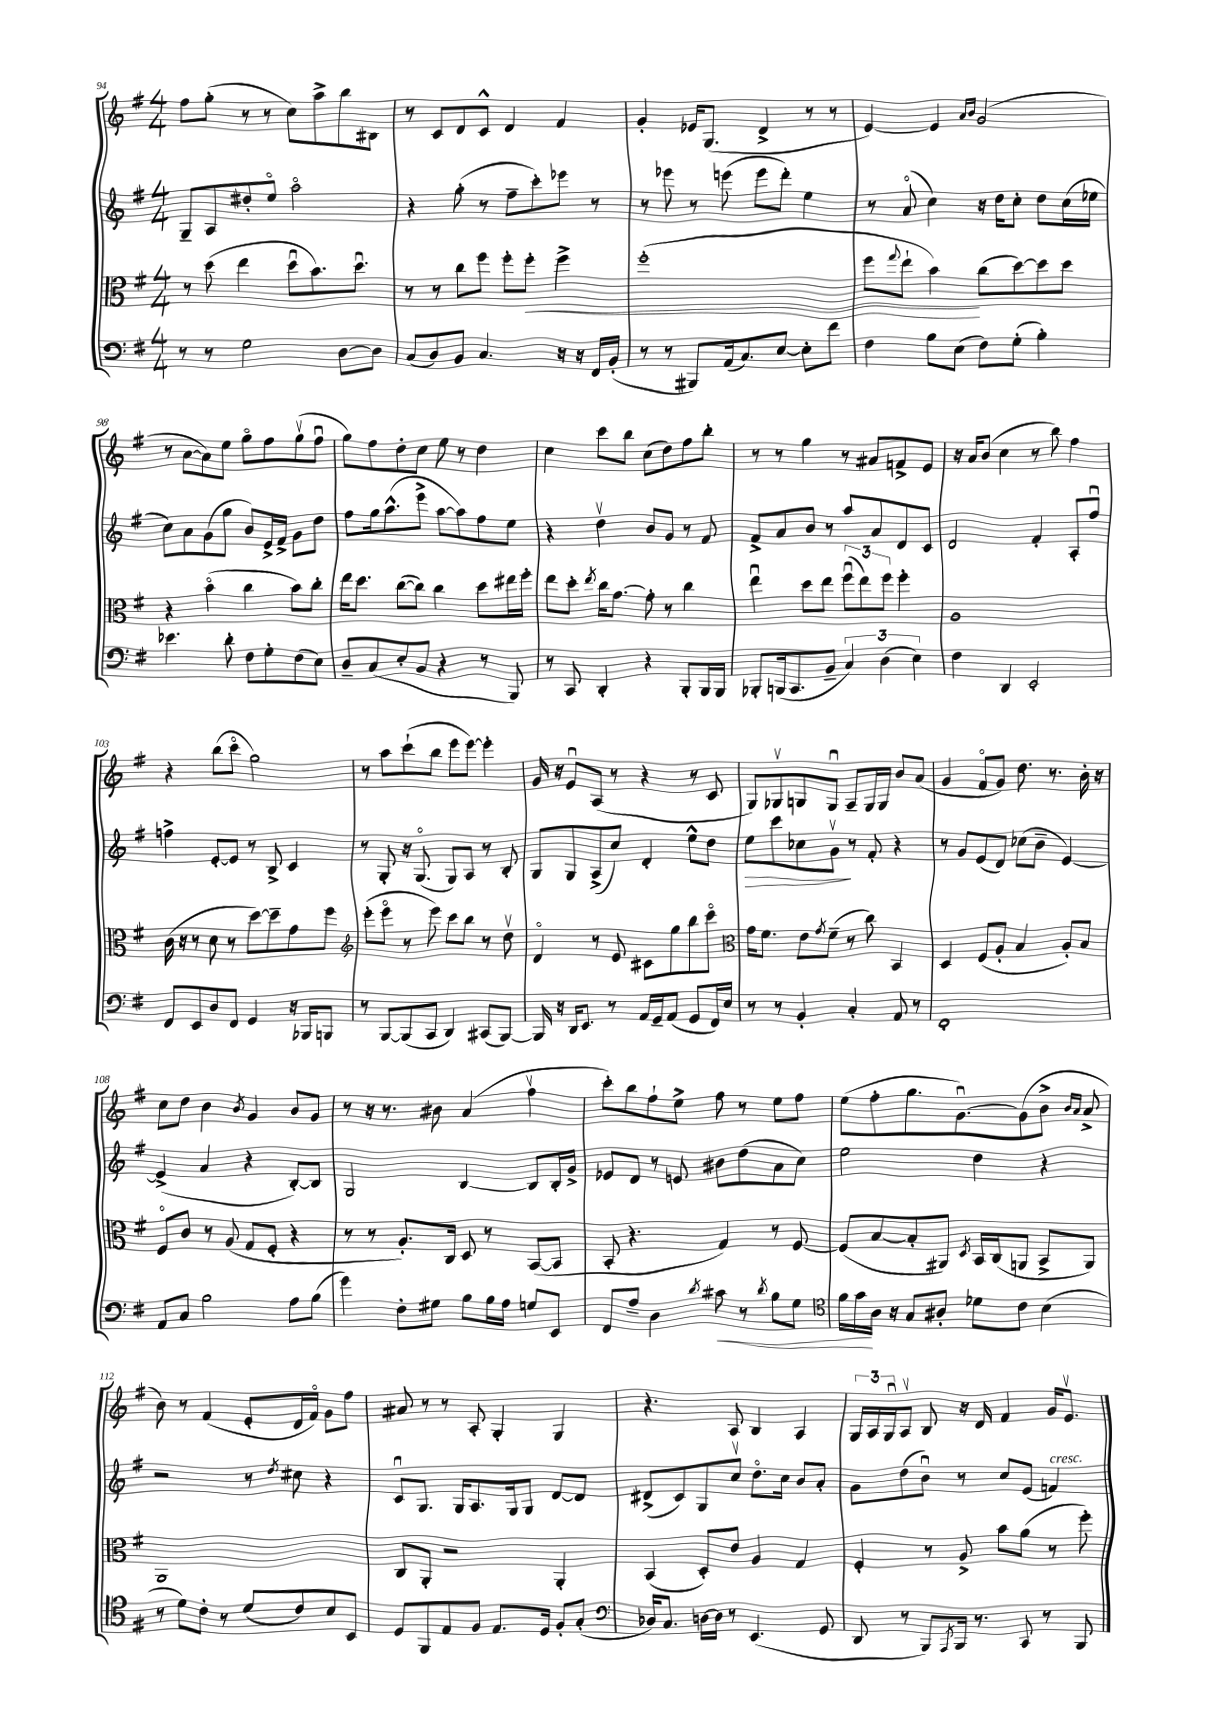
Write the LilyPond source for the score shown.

<<
\new StaffGroup <<
\new Staff = "s0" {
    \clef treble \key g \major \numericTimeSignature \time 4/4
    fis''8 g''8-.( r8 r8 c''8) a''8-> b''8 bis8 |
    r8 c'8 d'8 c'8-^ d'4 fis'4 |
    g'4-. ees'16 g8.( d'4-> r8 r8 |
    e'4~) e'4 \grace { a'16 b'16 } g'2( |
    r8 a'8~ a'8) e''8 g''8\flageolet fis''8 g''8\upbow( fis''8\downbow |
    g''8) fis''8 d''8-. c''8 e''8 r8 d''4 |
    c''4 c'''8 b''8 c''8( d''8) fis''8 b''8-. |
    r8 r8 g''4 r8 ais'8 f'8-> e'8 |
    r16 a'16 b'8( c''4 r8 b''8) fis''4 |
    r4 b''8( c'''8\flageolet g''2) |
    r8 a''8 c'''8-!( b''8 e'''8 e'''8~) e'''4-. |
    g'16 r16 e'8\downbow a8( r8 r4 r8 c'8 |
    g8) ges8\upbow g8 g8\downbow a8-- g16 g16 b'8 a'8( |
    g'4 fis'8\flageolet g'8) d''8. r8. b'16-. r16 |
    c''8 d''8 b'4 \acciaccatura { b'8 } g'4 b'8 g'8 |
    r8 r16 r8. bis'8 a'4( fis''4\upbow |
    c'''8-.) b''8 fis''8-! e''8-> fis''8 r8 e''8 fis''8 |
    e''8( fis''8-. g''8. g'8.~\downbow) g'8( b'8-> \grace { b'16 a'16 } a'8-> |
    b'8) r8 fis'4( e'8-. d'16 fis'16\flageolet) g'8 fis''8 |
    ais'8 r8 r8 a8-. g4-. g4 |
    r4. a8 b4 a4 |
    \tuplet 3/2 { g16 a16 g16\downbow } a8\upbow b8 r16 d'16 fis'4 g'16 e'8.\upbow \bar "|." |
}
\new Staff = "s1" {
    \clef treble \key g \major \numericTimeSignature \time 4/4
    g8-- a8 dis''8-. e''8\flageolet a''2\flageolet |
    r4 g''8-.( r8 fis''8-- c'''8-.) ees'''8 r8 |
    r8 ees'''8 r8 e'''8( e'''8 d'''8-.) e''4 |
    r8 a'8\flageolet( c''4) r16 d''16 c''8-. d''8 c''16( ees''16 |
    c''8) a'8 g'8( g''8 b'8) e'16-> fis'16-> g'8 d''8 |
    fis''8 g''16 a''8.-^( e'''8-> a''8~ a''8) fis''8 e''8 |
    r4 d''4\upbow b'8 g'8 r8 fis'8 |
    fis'8-> a'8 b'8 r8 a''8 a'8 d'8 c'8 |
    d'2 fis'4-. a8-. fis''8\downbow |
    f''4-> e'8~-. e'8 r8 b8-> c'4 |
    r8 g8-. r16 g8.\flageolet( g8) a8 r8 b8-. |
    g8 g8 a8->( c''8) d'4-. e''8-^ d''8 |
    e''8\> c'''8 ces''8 g'8\upbow\! r8 fis'8-. r4 |
    r8 g'8 e'8( d'8) ces''8( b'8-- e'4~) |
    e'4->( a'4 r4 b8~-.) b8 |
    g2 b4~ b8 b16-. g'16-> |
    ees'8 d'8 r8 e'8 bis'8 d''8( a'8 c''8) |
    e''2 d''4 r4 |
    r2 r8 \acciaccatura { d''8 } cis''8 r4 |
    c'8\downbow g8. g16 a8. g16 g8 d'8~ d'8 |
    dis'8->( c'8) g8 c''8\upbow d''8.\flageolet c''16 b'8 a'8-. |
    g'8 d''8( b'8\downbow) r8 c''8 e'8( f'4^\markup { \italic "cresc." }) \bar "|." |
}
\new Staff = "s2" {
    \clef alto \key g \major \numericTimeSignature \time 4/4
    r8 d''8( e''4 d''8\downbow b'8.) d''8.\downbow |
    r8 r8 c''8 fis''8 fis''8-. fis''8-.\< fis''4-> |
    fis''1-.( |
    fis''8 \appoggiatura { g''8 } e''8-! b'4\!) c''8( d''8~) d''8 d''8 |
    r4 b'4\flageolet( c''4 b'8) c''8-. |
    e''16 d''8. c''8~( c''8) c''4 d''8 eis''16 fis''16-. |
    e''8 d''8-. \acciaccatura { e''8 } c''16 g'8.~ g'8-. r8 c''4 |
    e''4\downbow d''8 e''8 \tuplet 3/2 { fis''8\downbow( e''8) fis''8 } fis''4-. |
    a1 |
    c'16( r16 r8 d'8 r8 d''8~) d''8-- g'8 fis''8 |
    \clef treble e'''8-.( e'''8\flageolet r8 e'''8) c'''8 b''8 r8 d''8\upbow |
    d'4\flageolet r8 e'8 cis'8 g''8 b''8 c'''8\flageolet |
    \clef alto g'16 fis'8. e'8 \acciaccatura { g'8 } fis'8--( r8 c''8) b,4 |
    d4 fis8( a8-. b4 a8-.) b8 |
    fis8\flageolet c'8 r8 a8( g8 fis8-. r4 |
    r8 r8 a8.-.) c16 d8 r8 b,8~( b,8 |
    b,8-. r4. g4) r8 fis8~ |
    fis8( b8~ b8-. ais,8) \acciaccatura { d8 } b,16 c16( a,8 b,8-> a,8) |
    a,1 |
    c8 a,8-. r2 a,4-. |
    b,4( d8-.) e'8 a4 g4 |
    fis4-. r8 a8-> b'8 a'8( r8 fis''8-.) \bar "|." |
}
\new Staff = "s3" {
    \clef bass \key g \major \numericTimeSignature \time 4/4
    r8 r8 g2 d8~ d8 |
    c8( d8) b,8 c4. r16 r16 fis,16 b,16-.( |
    r8 r8 bis,,8) a,16( c8.) e8~ e8-. fis'8 |
    fis4 b8 e8( fis8) g8-.( b4-.) |
    ees'4. d'8-. fis8 g8-. fis8( e8) |
    d8-- c8( e8-. b,8 r4 r8 b,,8) |
    r8 c,8 d,4-. r4 b,,8-. b,,16 b,,16 |
    bes,,8-. b,,16( c,8. b,8-- \tuplet 3/2 { c4) d4( e4) } |
    fis4 d,4 e,2-. |
    fis,8 e,8 d8 fis,8 g,4 r16 bes,,16 b,,8 |
    r8 b,,8~ b,,8( c,8 d,4) cis,8( b,,8~) |
    b,,16 r16 d,16 e,8. r8 a,16 g,16-- a,8( g,8 fis,16) e16 |
    r8 r8 b,4-. c4-. a,8 r8 |
    fis,1-. |
    a,8 c8 b2 a8 b8( |
    g'4) fis8-. gis8 b8 b16 a16 g8 e,8 |
    fis,8 a8-- d4 \acciaccatura { d'8 } cis'8\< r8 \acciaccatura { d'8 } b8 g8 |
    \clef tenor fis'16 g'16\! a16 r16 g8 ais8-. des'8 c'8 b4( |
    r8 d'8) c'8-. r8 d'8( c'8) b8 b,8 |
    d8 fis,8 e8 fis8 e8. d16 fis8-. g8-.( |
    \clef bass des16) c8. d16~ d16 r8 e,4.( g,8 |
    d,8 r8 b,,8) \acciaccatura { a,,8 } b,,16 r8. c,8 r8 b,,8 \bar "|." |
}
>>
>>
\layout { \context { \Score currentBarNumber = #94 } }
